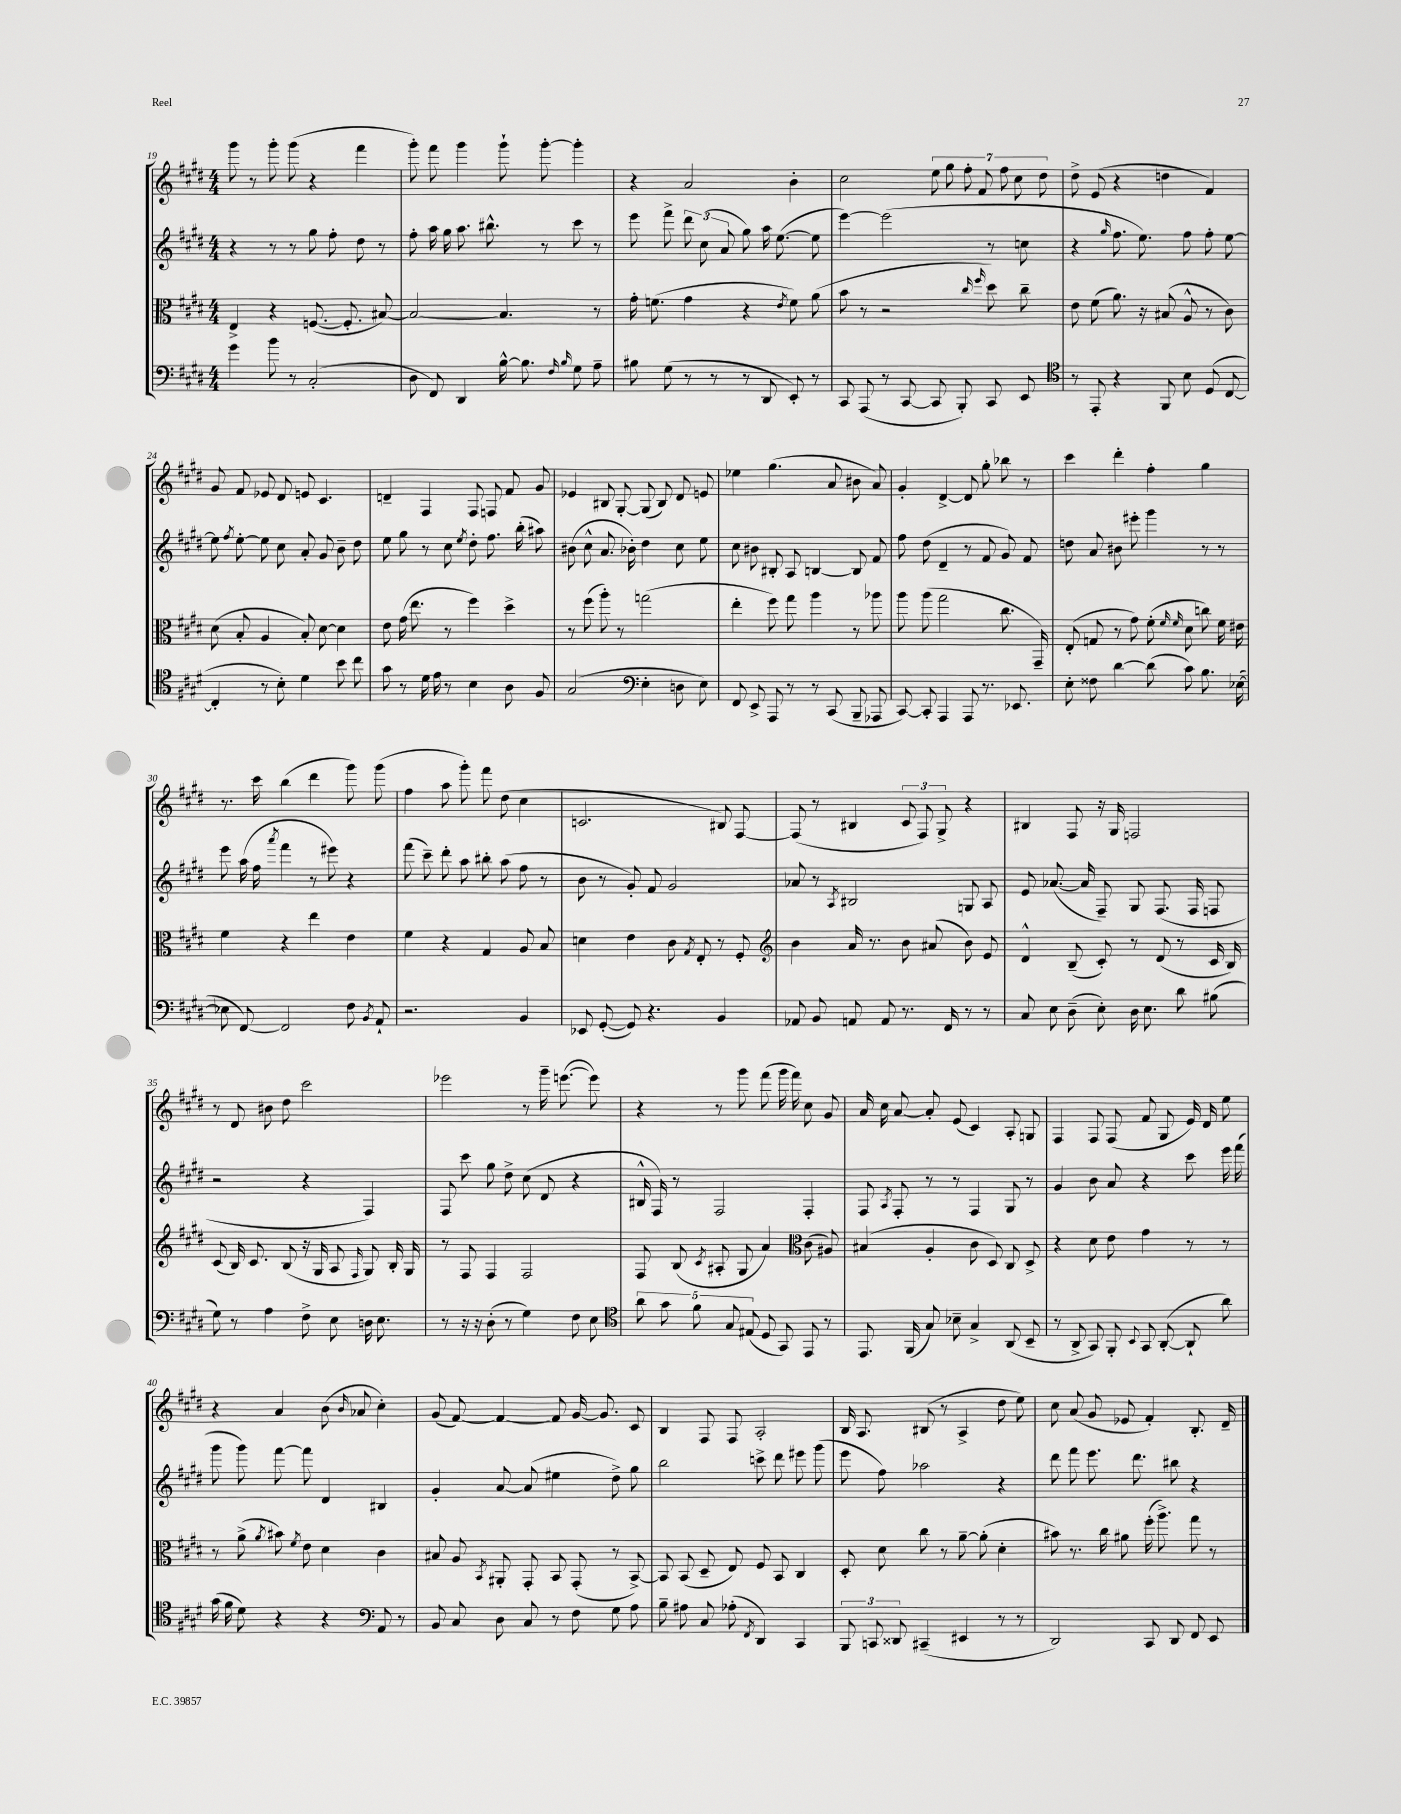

**kern	**kern	**kern	**kern
*staff4	*staff3	*staff2	*staff1
*clefF4	*clefC3	*clefG2	*clefG2
*k[f#c#g#d#]	*k[f#c#g#d#]	*k[f#c#g#d#]	*k[f#c#g#d#]
*M4/4	*M4/4	*M4/4	*M4/4
4g#	4E^	4r	8ggg#
.	.	.	8r
8b	4r	8r	8ggg#'
8r	.	8r	(8ggg#
(2C#'	([8.F	8gg#	4r
.	.	8ff#'	.
.	8.F']	.	.
.	.	8dd#	4fff#
.	[8B#)	8r	.
=	=	=	=
8D#	2B#_	8ff#'	8ggg#')
8FF#)	.	16aa	8fff#
.	.	16gg#	.
4DD#	.	8.aa	4ggg#
.	.	8.bb#^^	.
[16B^^	4.B#]	.	8ggg#`
8.B]	.	.	.
.	.	8r	[8ggg#'
16qqF#	.	.	.
16qqB	.	.	.
8G#	.	8ccc#	4ggg#']
8A~	8r	8r	.
=	=	=	=
8B#	16g#'	8eee	4r
.	(8.f	.	.
(8G#	.	8fff#^	.
8r	4g#	12ddd#	2a
.	.	(12cc#	.
8r	.	.	.
.	.	12a	.
8r	4r	8gg#)	.
8DD#	.	16aa	.
.	.	([8.ee	.
.	8qe	.	.
8EE')	8f)	.	4b'
8r	(8a	8ee]	.
=	=	=	=
8CC#	8b	[4eee)	2cc#
(8AAA	8r	.	.
8r	2r	(2eee]	.
[8CC#	.	.	.
8CC#]	.	.	14ee
.	.	.	14gg#
8BBB')	.	.	.
.	.	.	14ff#'
.	.	.	14f#
.	16qqcc#	.	.
.	16qqff#	.	.
8CC#	8dd#)	8r	.
.	.	.	14ff#
.	.	.	14cc#
8EE	8cc#~	8cc	.
.	.	.	14dd#
=	=	=	=
*clefC4	*	*	*
8r	8e	4r	8dd#^
8EE'	(8f#	.	(8e
.	.	16qqgg#	.
4r	8.a)	8.ff#	4r
.	16r	8.ee)	.
8FF#	(8B#	.	4dd
8B	8A^^	8ff#	.
(8D#	8r	8ff#'	4f#)
[8C#	8c#)	[8ee	.
=	=	=	=
4C#']	(8d#	8ee]	8g#
.	.	8qff#	.
.	8B'	[8ee'	8f#
8r	4A	8ee]	8e-
8B')	.	8cc#	8d#
4d#	8B')	8a'	8e
.	[8d#	8g#	4.c#
8b	4d#]	8b~	.
8cc#	.	8dd#	.
=	=	=	=
8g#	8e	8ee	4d~
8r	(16g#	8gg#	.
.	8.ee	.	.
16d#	.	8r	4F#
16e	.	.	.
8r	8r	8cc#	.
.	.	8qee	.
4B	4ff#)	8dd#'	8F#
.	.	8.ff#	8F
8A	4dd#^	.	8f#
.	.	(16bb'	.
8F#	.	8aa#)	8g#
=	=	=	=
(2G#	8r	(8b#	4e-
.	(8ff#	8cc#^^	.
.	8aa')	8.a	8B#
.	8r	.	[8G#'
.	.	16b-')	.
*clefF4	*	*	*
4E'	(2gg	4dd#	(8G#]
.	.	.	8B#)
8D	.	8cc#	8d#
8E)	.	8ee	8e
=	=	=	=
8FF#	4ee'	8cc#	4ee-
8EE^	.	8b#	.
8AAA	8ff#)	8B#'	(4.gg#
8r	8gg#	8A	.
8r	4aa	[4B	.
(8CC#	.	.	8a
8BBB~	8r	8B]	8b#
8AAA-	8aa-	8f#	8a)
=	=	=	=
[8CC#)	8aa	8ff#	4g#'
8CC#']	(8aa	(8dd#	.
4AAA	2gg#	4d#~	[4d#^
8AAA	.	8r	8d#]
8.r	.	8f#	8gg#'
.	8.cc#	8g#)	8bb-
8.EE-	.	.	.
.	.	8f#	8r
.	16GG#~)	.	.
=	=	=	=
8E'	(8E'	8dd	4ccc#
8F##	8G	8a	.
[4d#	8r	8b#	4ddd#'
.	8g#)	8eee#'	.
(8d#]	(8f#'	4ggg#	4ff#'
.	16qqf#	.	.
.	16qqf#	.	.
8c#)	8d#	.	.
8.B	8cc)	8r	4gg#
.	16f#	8r	.
([16E-	16e#	.	.
=	=	=	=
8E-]	4f#	8eee	8.r
[8FF#)	.	(16aa	.
.	.	16ff#	16ccc#
.	.	8qaaa	.
2FF#]	4r	4fff#	(4bb
.	4ee	8r	4ddd#
.	.	8eee#)	.
8F#	4e	4r	8ggg#)
8qBB	.	.	.
8AA`	.	.	(8ggg#
=	=	=	=
2.r	4f#	(8fff#	4ff#
.	.	8ccc#~)	.
.	4r	8ddd#'	8aa
.	.	8aa	8ggg#')
.	4G#	8bb#'	8fff#
.	.	(8aa	(8dd#
4BB	8A	8ff#	4cc#
.	8B	8r	.
=	=	=	=
8EE-	4d	8b	2.c
([8GG#'	.	8r	.
8GG#])	4e	8g#')	.
4.r	.	8f#	.
.	8c#	2g#	.
.	8qG#	.	.
.	8E'	.	.
4BB	8r	.	8B#)
.	8F#'	.	[8F#
=	=	=	=
*	*clefG2	*	*
8AA-	4b	8a-	(8F#]
8BB	.	8r	8r
.	.	8qA	.
8AA	16a	2B#	4B#
.	8.r	.	.
8AA	.	.	.
8.r	8b	.	12c#
.	.	.	12F#)
.	(8a#	.	.
.	.	.	12G#^
16FF#	.	.	.
8r	8b)	8G	4r
8r	8e	8A	.
=	=	=	=
8C#	4d#^^	8e	4B#
8E	.	([8.a-	.
(8D#~	(8B~	.	8F#
.	.	16a-]	.
8E')	8c#')	8F#~)	16r
.	.	.	16G#
16D#	8r	8G#	2F
8.E	.	.	.
.	(8d#	(8.F#	.
8d#	8r	.	.
.	.	16F#	.
(8B#	16c#	8F	.
.	16B)	.	.
=	=	=	=
8G#)	(8c#	2r	8r
8r	16B)	.	8d#
.	8.c#	.	.
4A	.	.	8b#
.	(8B	.	8dd#
8F#^	16r	4r	2ccc#
.	16G#	.	.
8E	8A	.	.
.	16qqF#	.	.
16D	8G#)	4F#)	.
8.E	.	.	.
.	16B'	.	.
.	16G#	.	.
=	=	=	=
8r	8r	8F#	2eee-
16r	8F#	8ccc#	.
16r	.	.	.
(8D#'	4F#	8gg#	.
8r	.	8dd#^	.
4G#)	2F#	(8cc#	8r
.	.	8d#	16ggg#~
.	.	.	([8.eee
8F#	.	4r	.
8E	.	.	8eee])
=	=	=	=
*clefC4	*	*	*
10a	8F#	16B#^^	4r
.	.	16F#)	.
10g#	.	.	.
.	(8B	8r	.
10f#	.	.	.
.	8qc#	.	.
.	8A#'	2F#	8r
10G#	.	.	.
.	8G#	.	8ggg#
(10E#	.	.	.
8D#	4a)	.	(8fff#
8GG#)	.	.	16ggg#
.	.	.	16fff#)
*	*clefC3	*	*
8EE	(8c#	4F#'	8cc#
8r	8A#)	.	8g#
=	=	=	=
8.EE	(4B#	8F#	16a
.	.	.	16cc#
.	.	8qA	.
.	.	8F#'	[8a
(16FF#	.	.	.
8G#)	4A'	8r	8a']
8B-~	.	8r	(8e
4G#^	8c#	4F#	4c#)
.	8D#)	.	.
(8AA	8C#	8G#	8A'
8BB~	8D#^	8r	8G
=	=	=	=
8r	4r	4g#	4F#
8AA^	.	.	.
8GG#)	8d#	8b	8F#
8FF#'	8e	8a	(8F#
8qqBB	.	.	.
8GG#	4g#	4r	8f#
([8AA'	.	.	8G#
8AA`]	8r	8ccc#	16e)
.	.	.	16d#
8a)	8r	16eee	8ee
.	.	(16fff#	.
=	=	=	=
(16g#	8r	8ggg#	4r
16f#	.	.	.
8d#)	(8a^	8ggg#)	.
.	8qa	.	.
4r	8b#)	[8fff#	4a
.	8qf#	.	.
.	8e	8fff#]	.
4r	4d#	4d#	(8b
.	.	.	16qqb
.	.	.	8a-
*clefF4	*	*	*
8AA	4c#	4B#	4cc#')
8r	.	.	.
=	=	=	=
8BB	8B#	4g#'	(8g#
8C#	8A	.	[8f#)
.	8qBB	.	.
8D#	8AA#'	[8a	4f#_
8C#	8GG#'	(8a]	.
8r	8BB	4ee#	8f#]
8F#	(8GG#'	.	[16g#
.	.	.	8.g#]
8G#	8r	8dd#^)	.
8A	[8BB^)	8gg#	8c#
=	=	=	=
8B~	8BB]	2bb	4B
8A#	(8BB	.	.
8C#	8D#~	.	8F#
(8A-'	8E)	.	8F#
8qFF#	.	.	.
4DD#)	8F#	8ccc^	2A'
.	8BB	8ddd#	.
4CC#	4C#	8eee#	.
.	.	(8ggg#	.
=	=	=	=
12BBB	8D#'	8eee	16B
.	.	.	8.A
12CC	.	.	.
.	8d#	8ff#)	.
12DD##	.	.	.
(4CC#~	8cc#	2aa-	(8B#
.	8r	.	8r
4EE#	[8a~	.	4A^
.	(8a']	.	.
8r	4d#'	4r	8dd#
8r	.	.	8ee)
=	=	=	=
2DD#)	8b#)	8ddd#	8cc#
.	8.r	8fff#	(8a
.	.	8.eee	8g#
.	16cc#	.	.
.	8a#	.	8e-
.	.	8.ddd#	.
8CC#	(16ff#'	.	4f#')
.	8.aa^)	.	.
8DD#	.	8bb#	.
8FF#	8gg#	4r	8.B'
8EE	8r	.	.
.	.	.	16d#~
==	==	==	==
*-	*-	*-	*-
